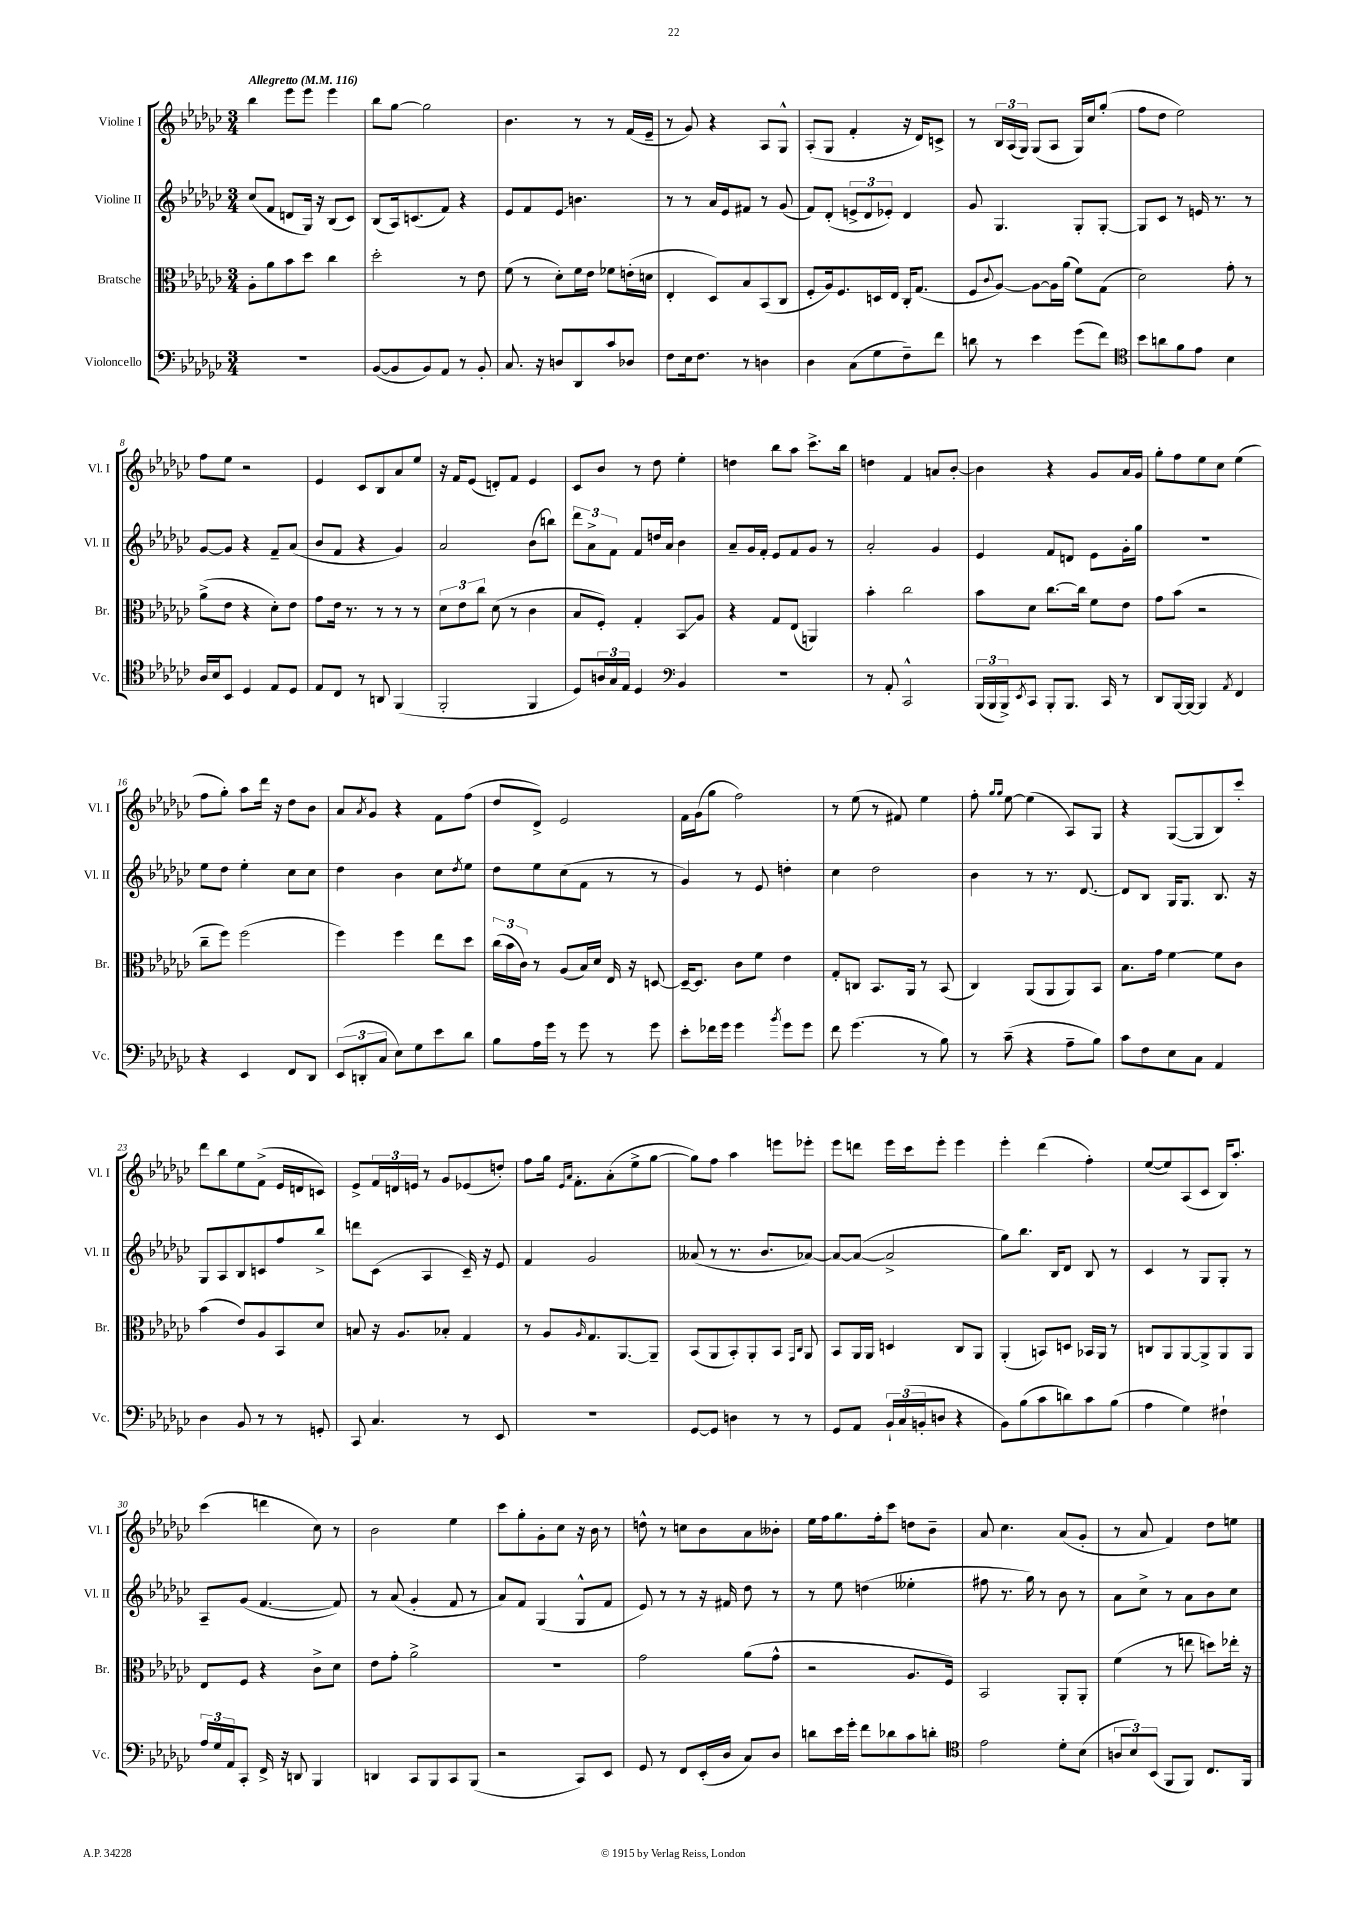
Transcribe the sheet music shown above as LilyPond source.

<<
\new StaffGroup <<
\new Staff = "s0" \with { instrumentName = "Violine I" shortInstrumentName = "Vl. I" } {
    \clef treble \key ges \major \numericTimeSignature \time 3/4 \tempo "Allegretto" 4 = 116
    bes''4 ees'''8 ees'''8 ees'''4 |
    bes''8 ges''8~ ges''2 |
    bes'4. r8 r8 f'16( ees'16-- |
    r8 ges'8) r4 aes8 ges8-^ |
    aes8-.( ges8 f'4-. r16 des'16) c'8-> |
    r8 \tuplet 3/2 { bes16 aes16( ges16) } ges8( aes8 ges16) ces''16 ges''8-.( |
    f''8 des''8 ees''2) |
    f''8 ees''8 r2 |
    ees'4 ces'8 bes8 aes'8 ees''8 |
    r16 f'16 ees'8( d'8-.) f'8 ees'4 |
    ces'8 bes'8 r8 des''8 ees''4-. |
    d''4 bes''8 aes''8 ces'''8.-> bes''16 |
    d''4 f'4 a'8 bes'8~-. |
    bes'4 r4 ges'8 aes'16 ges'16 |
    ges''8-. f''8 ees''8 ces''8 ees''4( |
    f''8 ges''8-.) aes''8 des'''16 r16 des''8 bes'8 |
    aes'8 \acciaccatura { aes'8 } ges'8 r4 f'8 f''8( |
    des''8 des'8->) ees'2 |
    f'16 ges'16( ges''8 f''2) |
    r8 ees''8( r8 fis'8) ees''4 |
    f''8-. \grace { ges''16 ges''16 } ees''8~ ees''4( aes8) ges8 |
    r4 ges8~( ges8 bes8) ces'''8-. |
    des'''8 bes''8 ees''8 f'8->( ees'16 d'16 c'8) |
    ees'8-> \tuplet 3/2 { f'16 d'16 e'16 } r8 ges'8 ees'8( d''8-.) |
    f''8 ges''16 \grace { ees'16 aes'16 } f'8.-. aes'8-.( ees''8-> ges''8~ |
    ges''8) f''8 aes''4 e'''8 ees'''8-. |
    ees'''8 d'''8 ees'''16 ces'''16 ees'''8-. ees'''4 |
    ees'''4-. des'''4( f''4-.) |
    ees''8~( ees''8) aes8( ces'8 bes16) aes''8.-. |
    ces'''4( d'''4 ces''8) r8 |
    bes'2 ees''4 |
    ces'''8 ges''8-. ges'8-. ces''8 r16 bes'16 r8 |
    d''8-^ r8 c''8 bes'8 aes'8 beses'8-. |
    ees''16 f''16 ges''8. f''16-. ces'''8 d''8 bes'8-- |
    aes'8 ces''4. aes'8( ges'8-. |
    r8 aes'8 f'4) des''8 e''8 \bar "|." |
}
\new Staff = "s1" \with { instrumentName = "Violine II" shortInstrumentName = "Vl. II" } {
    \clef treble \key ges \major \numericTimeSignature \time 3/4
    ces''8( f'8 d'8 ges16) r16 bes8( ces'8) |
    bes8( aes16) c'8.( f'8) r4 |
    ees'8 f'8 ees'8\glissando b'4. |
    r8 r8 aes'16 ees'16 fis'8 r8 ges'8( |
    f'8) des'8-.( \tuplet 3/2 { e'8-> des'8 ees'8-.) } des'4 |
    ges'8 ges4. ges8-. ges8~-. |
    ges8 ces'8 r8 e'16 r8. r8 |
    ges'8~ ges'8 r4 f'8-- aes'8( |
    bes'8 f'8 r4 ges'4) |
    aes'2 bes'8( b''8) |
    \tuplet 3/2 { des'''8 aes'8-> f'8 } f'8 d''16 aes'16 bes'4 |
    aes'8-- ges'16 f'16-. ees'8 f'8 ges'8 r8 |
    aes'2-. ges'4 |
    ees'4 f'8 d'8 ees'8 ges'16-. ges''16 |
    R2. |
    ees''8 des''8 ees''4-. ces''8 ces''8 |
    des''4 bes'4 ces''8 \acciaccatura { des''8 } ees''8 |
    des''8 ees''8 ces''8( f'8 r8 r8 |
    ges'4) r8 ees'8 d''4-. |
    ces''4 des''2 |
    bes'4 r8 r8. des'8.~ |
    des'8 bes8 ges16 ges8. bes8. r16 |
    ges8 aes8 bes8 c'8 f''8 bes''8-> |
    d'''8 ces'8( aes4 ces'16--) r16 ees'8 |
    f'4 ges'2 |
    aeses'8( r8 r8. bes'8. aes'8~) |
    aes'8~ aes'8~( aes'2-> |
    ges''8) bes''8. bes16 des'8 bes8 r8 |
    ces'4 r8 ges8 ges8-. r8 |
    aes8-- ges'8( f'4.~ f'8) |
    r8 aes'8( ges'4-. f'8 r8 |
    aes'8) f'8 ges4( ges8-^ f'8 |
    ees'8) r8 r8 r16 fis'16 des''8 r8 |
    r8 ees''8 d''4( eeses''4-. |
    fis''8 r8. ges''16) r8 bes'8 r8 |
    aes'8 ces''8-> r8 aes'8 bes'8 ces''8 \bar "|." |
}
\new Staff = "s2" \with { instrumentName = "Bratsche" shortInstrumentName = "Br." } {
    \clef alto \key ges \major \numericTimeSignature \time 3/4
    aes8-. aes'8 bes'8 des''8 ces''4 |
    des''2-. r8 ees'8 |
    f'8( r8 des'8-.) f'16 ees'16 fes'8 e'16-.( d'16 |
    ees4-. des8) bes8 bes,8( ces8 |
    f8-. aes16) f8. d16 ees16 ces16-. ges8.( |
    f8 \appoggiatura { ces'8 } aes8~) aes8~ aes16 aes'16( f'8) ges8( |
    des'2) ges'8-. r8 |
    aes'8->( ees'8 r4 des'8-.) ees'8 |
    ges'8 ees'16 r8. r8 r8 r8 |
    \tuplet 3/2 { des'8 ees'8 ces''8 } des'8( r8 ces'4 |
    bes8 f8-.) ges4-. bes,8\glissando aes8 |
    r4 ges8 ees8( a,4) |
    bes'4-. ces''2 |
    bes'8 des'8 ces''8.~ ces''16 f'8 ees'8 |
    ges'8 bes'8( r2 |
    ces''8-- f''8) f''2( |
    f''4) f''4 ees''8 des''8 |
    \tuplet 3/2 { ces''16( bes'16 ces'16) } r8 aes8( bes16) des'16 ees16 r16 d8~ |
    d16~-- d8. ces'8 f'8 ees'4 |
    ges8-. c8 bes,8. aes,16 r8 bes,8( |
    ces4) aes,8( aes,8 aes,8) bes,8 |
    bes8. ges'16 f'4~ f'8 ces'8 |
    bes'4( ees'8) aes8 bes,8 des'8 |
    b8 r16 aes8. bes8-. ges4 |
    r8 aes8 \grace { aes16 } ges8. aes,8.~ aes,8-- |
    bes,8( aes,8 bes,8-.) aes,8-. bes,8 \grace { ges,16 ces16 } aes,8 |
    bes,8 aes,16 aes,16 d4 ces8 aes,8 |
    aes,4-.( b,8) d8 bes,16 aes,16 r8 |
    c8 aes,8 aes,8~ aes,8-> aes,8 aes,8 |
    ees8 f8 r4 ces'8-> des'8 |
    ees'8 ges'8-. aes'2-> |
    R2. |
    ges'2 aes'8( ges'8-^ |
    r2 aes8. f16) |
    bes,2 aes,8-. aes,8-. |
    f'4( r8 e''8 d''8) ees''16-. r16 \bar "|." |
}
\new Staff = "s3" \with { instrumentName = "Violoncello" shortInstrumentName = "Vc." } {
    \clef bass \key ges \major \numericTimeSignature \time 3/4
    R2. |
    bes,8~( bes,8 bes,8) aes,8 r8 bes,8-. |
    ces8. r16 d8 des,8 ces'8 des8 |
    f8 ees16 f8. r8 d4 |
    des4 ces8( ges8 f8--) f'8 |
    d'8 r8 ees'4 ges'8( f'8) |
    \clef tenor bes'8 a'8 f'8 ees'8 bes4 |
    aes16 bes16 bes,8 des4 ees8 des8 |
    ees8 ces8 r8 a,8 f,4( |
    f,2-. f,4 |
    des8) \tuplet 3/2 { a16 ges16 ees16 } des4 \clef bass bes,4 |
    R2. |
    r8 aes,8-. ces,2-^ |
    \tuplet 3/2 { bes,,16( bes,,16 bes,,16->) } \acciaccatura { ees,8 } ces,8 bes,,8-. bes,,8. ces,16 r8 |
    des,8 bes,,16~ bes,,16~ bes,,4 \acciaccatura { aes,8 } f,4 |
    r4 ees,4 f,8 des,8 |
    \tuplet 3/2 { ees,8( d,8-. ces8 } ees8) ges8 ees'8 des'8 |
    bes8 aes16 ges'16 r8 ges'8 r8 ges'8 |
    ees'8-. fes'16 ges'16 ges'4 \acciaccatura { bes'8 } ges'8 ges'8 |
    f'8 ges'4.( r8 bes8) |
    r8 ces'8--( r4 aes8-- bes8) |
    ces'8 f8 ees8 ces8 aes,4 |
    des4 bes,8 r8 r8 g,8-. |
    ces,8 ces4. r8 ees,8 |
    R2. |
    ges,8~ ges,8 d4 r8 r8 |
    ges,8 aes,8 \tuplet 3/2 { bes,16-! ces16( b,16-. } d8 r4 |
    bes,8) bes8( ces'8 d'8) ces'8 bes8( |
    aes4 ges4) fis4-! |
    \tuplet 3/2 { aes16 ges16 aes,16 } ces,8-. f,16-> r16 d,8 bes,,4 |
    d,4 ces,8 bes,,8 ces,8 bes,,8( |
    r2 ces,8) ees,8 |
    ges,8 r8 f,8 ees,16-.( des16 ces8) des8 |
    d'8 ees'16 ges'16-. f'8 des'8 ces'8 d'8-. |
    \clef tenor ees'2 des'8-. bes8( |
    \tuplet 3/2 { a8 bes8) bes,8( } f,8 f,8) ces8. f,16 \bar "|." |
}
>>
>>
